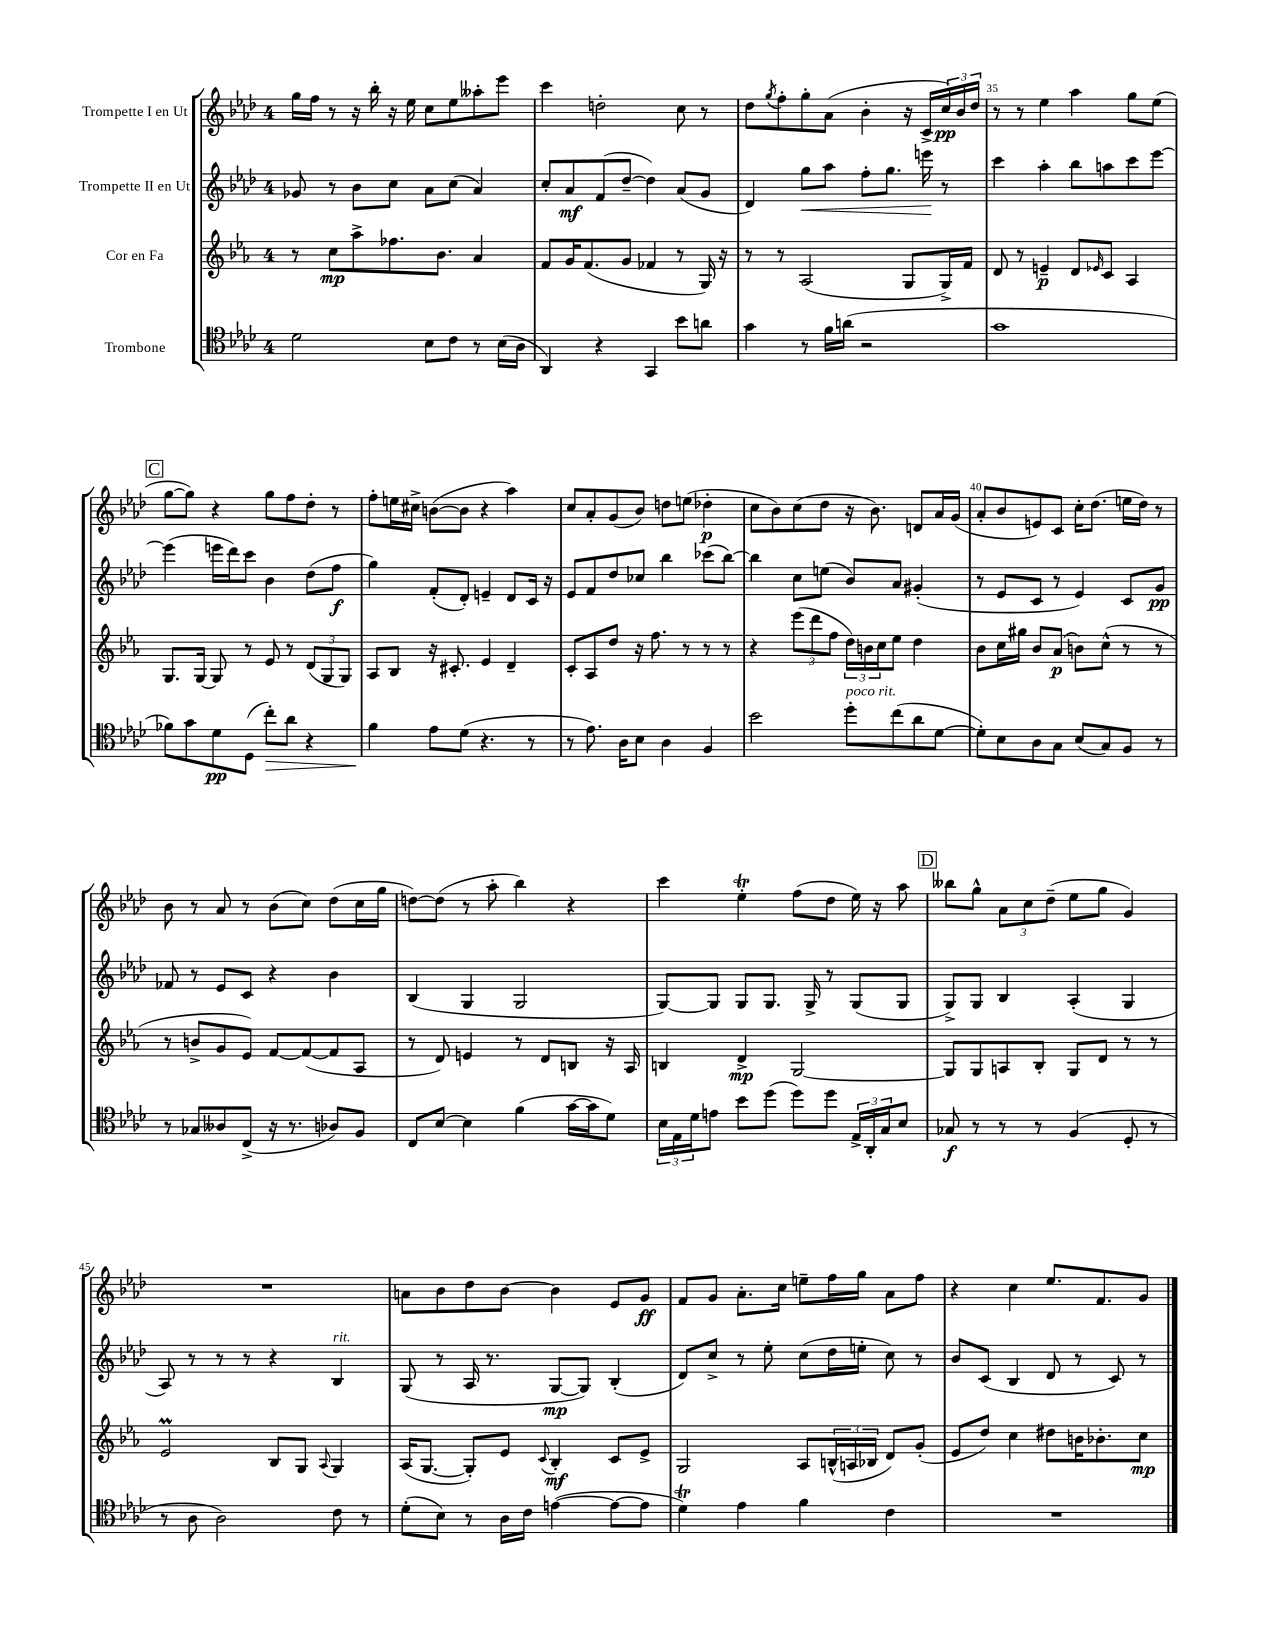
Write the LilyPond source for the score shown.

<<
\new StaffGroup <<
\new Staff = "s0" \with { instrumentName = "Trompette I en Ut" } {
    \clef treble \key aes \major \once \override Staff.TimeSignature.style = #'single-digit \time 4/4
    g''16 f''16 r8 r16 bes''16-. r16 ees''16 c''8 ees''8 aeses''8-. ees'''8 |
    c'''4 d''2-. c''8 r8 |
    des''8 \acciaccatura { g''8 } f''8-. g''8-. aes'8( bes'4-. r16 c'16-> \tuplet 3/2 { c''16\pp) bes'16 des''16 } |
    r8 r8 ees''4 aes''4 g''8 ees''8( |
    \mark \markup { \box "C" } g''8~ g''8) r4 g''8 f''8 des''8-. r8 |
    f''8-. e''16 cis''16-> b'8~( b'8 r4 aes''4) |
    c''8 aes'8-. g'8( bes'8) d''8 e''8( des''4-.\p |
    c''8 bes'8) c''8( des''8 r16 bes'8.) d'8 aes'16 g'16( |
    aes'8-. bes'8 e'8) c'8 c''16-. des''8.( e''16 des''16) r8 |
    bes'8 r8 aes'8 r8 bes'8( c''8) des''8( c''16 g''16 |
    d''8~) d''8( r8 aes''8-. bes''4) r4 |
    c'''4 ees''4-.\trill f''8( des''8 ees''16) r16 aes''8 |
    \mark \markup { \box "D" } beses''8 g''8-^ \tuplet 3/2 { aes'8 c''8 des''8--( } ees''8 g''8 g'4) |
    R1 |
    a'8 bes'8 des''8 bes'8~ bes'4 ees'8 g'8\ff |
    f'8 g'8 aes'8.-. c''16 e''8-- f''16 g''16 aes'8 f''8 |
    r4 c''4 ees''8. f'8. g'8 \bar "|." |
}
\new Staff = "s1" \with { instrumentName = "Trompette II en Ut" } {
    \clef treble \key aes \major \once \override Staff.TimeSignature.style = #'single-digit \time 4/4
    ges'8 r8 bes'8 c''8 aes'8 c''8( aes'4) |
    c''8-. aes'8\mf f'8( des''8~-- des''4) aes'8( g'8 |
    des'4) g''8\< aes''8 f''8-. g''8. e'''16\! r8 |
    c'''4 aes''4-. bes''8 a''8 c'''8 ees'''8~ |
    \mark \markup { \box "C" } ees'''4( e'''16 des'''16) c'''8 bes'4 des''8( f''8\f |
    g''4) f'8-.( des'8-.) e'4-- des'8 c'16 r16 |
    ees'8 f'8 des''8 ces''8 bes''4 ces'''8( bes''8~) |
    bes''4 c''8 e''8( bes'8) aes'8 gis'4-.( |
    r8 ees'8 c'8 r8 ees'4) c'8 g'8\pp |
    fes'8 r8 ees'8 c'8 r4 bes'4 |
    bes4( g4 g2 |
    g8~) g8 g8 g8. g16-> r8 g8( g8 |
    \mark \markup { \box "D" } g8->) g8 bes4 aes4-.( g4 |
    aes8) r8 r8 r8 r4 bes4^\markup { \italic "rit." } |
    g8( r8 aes16 r8. g8~\mp g8) bes4-.( |
    des'8) c''8-> r8 ees''8-. c''8( des''16 e''16-. c''8) r8 |
    bes'8 c'8( bes4 des'8 r8 c'8) r8 \bar "|." |
}
\new Staff = "s2" \with { instrumentName = "Cor en Fa" } {
    \clef treble \key ees \major \once \override Staff.TimeSignature.style = #'single-digit \time 4/4
    r8 c''8\mp aes''8-> fes''8. bes'8. aes'4 |
    f'8 g'16 f'8.( g'8 fes'4 r8 g16) r16 |
    r8 r8 aes2( g8 g16->) f'16 |
    d'8 r8 e'4--\p d'8 \grace { ees'16 } c'8 aes4 |
    \mark \markup { \box "C" } g8. g16~ g8 r8 ees'8 r8 \tuplet 3/2 { d'8( g8 g8) } |
    aes8 bes8 r16 cis'8.-. ees'4 d'4-- |
    c'8-. aes8 d''8 r16 f''8. r8 r8 r8 |
    r4 \tuplet 3/2 { ees'''8( d'''8 f''8 } \tuplet 3/2 { d''16) b'16 c''16 } ees''8 d''4 |
    bes'8 c''16 gis''16 bes'8 aes'8\p( b'8) c''8-^( r8 r8 |
    r8 b'8-> g'8 ees'8) f'8~ f'8~( f'8 aes8 |
    r8 d'8) e'4 r8 d'8 b8 r16 aes16 |
    b4 d'4->\mp g2~ |
    \mark \markup { \box "D" } g8 g8 a8 bes8-. g8 d'8 r8 r8 |
    ees'2\prall bes8 g8 \appoggiatura { aes8 } g4 |
    aes16( g8.~ g8-.) ees'8 \appoggiatura { c'8 } bes4-.\mf c'8 ees'8-> |
    g2 aes8 \tuplet 3/2 { b16-^( a16 bes16 } d'8) g'8-.( |
    ees'8 d''8) c''4 dis''8 b'16 bes'8.-. c''8\mp \bar "|." |
}
\new Staff = "s3" \with { instrumentName = "Trombone" } {
    \clef tenor \key aes \major \once \override Staff.TimeSignature.style = #'single-digit \time 4/4
    des'2 bes8 c'8 r8 bes16( aes16 |
    aes,4) r4 g,4 bes'8 a'8 |
    g'4 r8 f'16 a'16( r2 |
    g'1 |
    \mark \markup { \box "C" } fes'8) g'8 des'8\pp des8( c''8-.\>) aes'8 r4 |
    f'4\! ees'8 des'8( r4. r8 |
    r8 ees'8.) aes16 bes8 aes4 f4 |
    bes'2 des''8-.^\markup { \italic "poco rit." } c''8( aes'8 des'8~ |
    des'8-.) bes8 aes8 g8 bes8( g8) f8 r8 |
    r8 ges8 aeses8 c8->( r16 r8. aes8) f8 |
    c8 bes8~ bes4 f'4( g'16~ g'16 des'8) |
    \tuplet 3/2 { bes16 ees16 des'16 } e'8 bes'8 des''8( des''8) des''8 \tuplet 3/2 { ees16-> aes,16-. g16 } bes8 |
    \mark \markup { \box "D" } ges8\f r8 r8 r8 f4( des8-. r8 |
    r8 aes8 aes2) c'8 r8 |
    des'8-.( bes8) r8 aes16 c'16 e'4~( e'8~ e'8 |
    des'4\trill) ees'4 f'4 c'4 |
    R1 \bar "|." |
}
>>
>>
\layout { \context { \Score currentBarNumber = #32 \override BarNumber.break-visibility = ##(#f #t #t) barNumberVisibility = #(every-nth-bar-number-visible 5) } }
